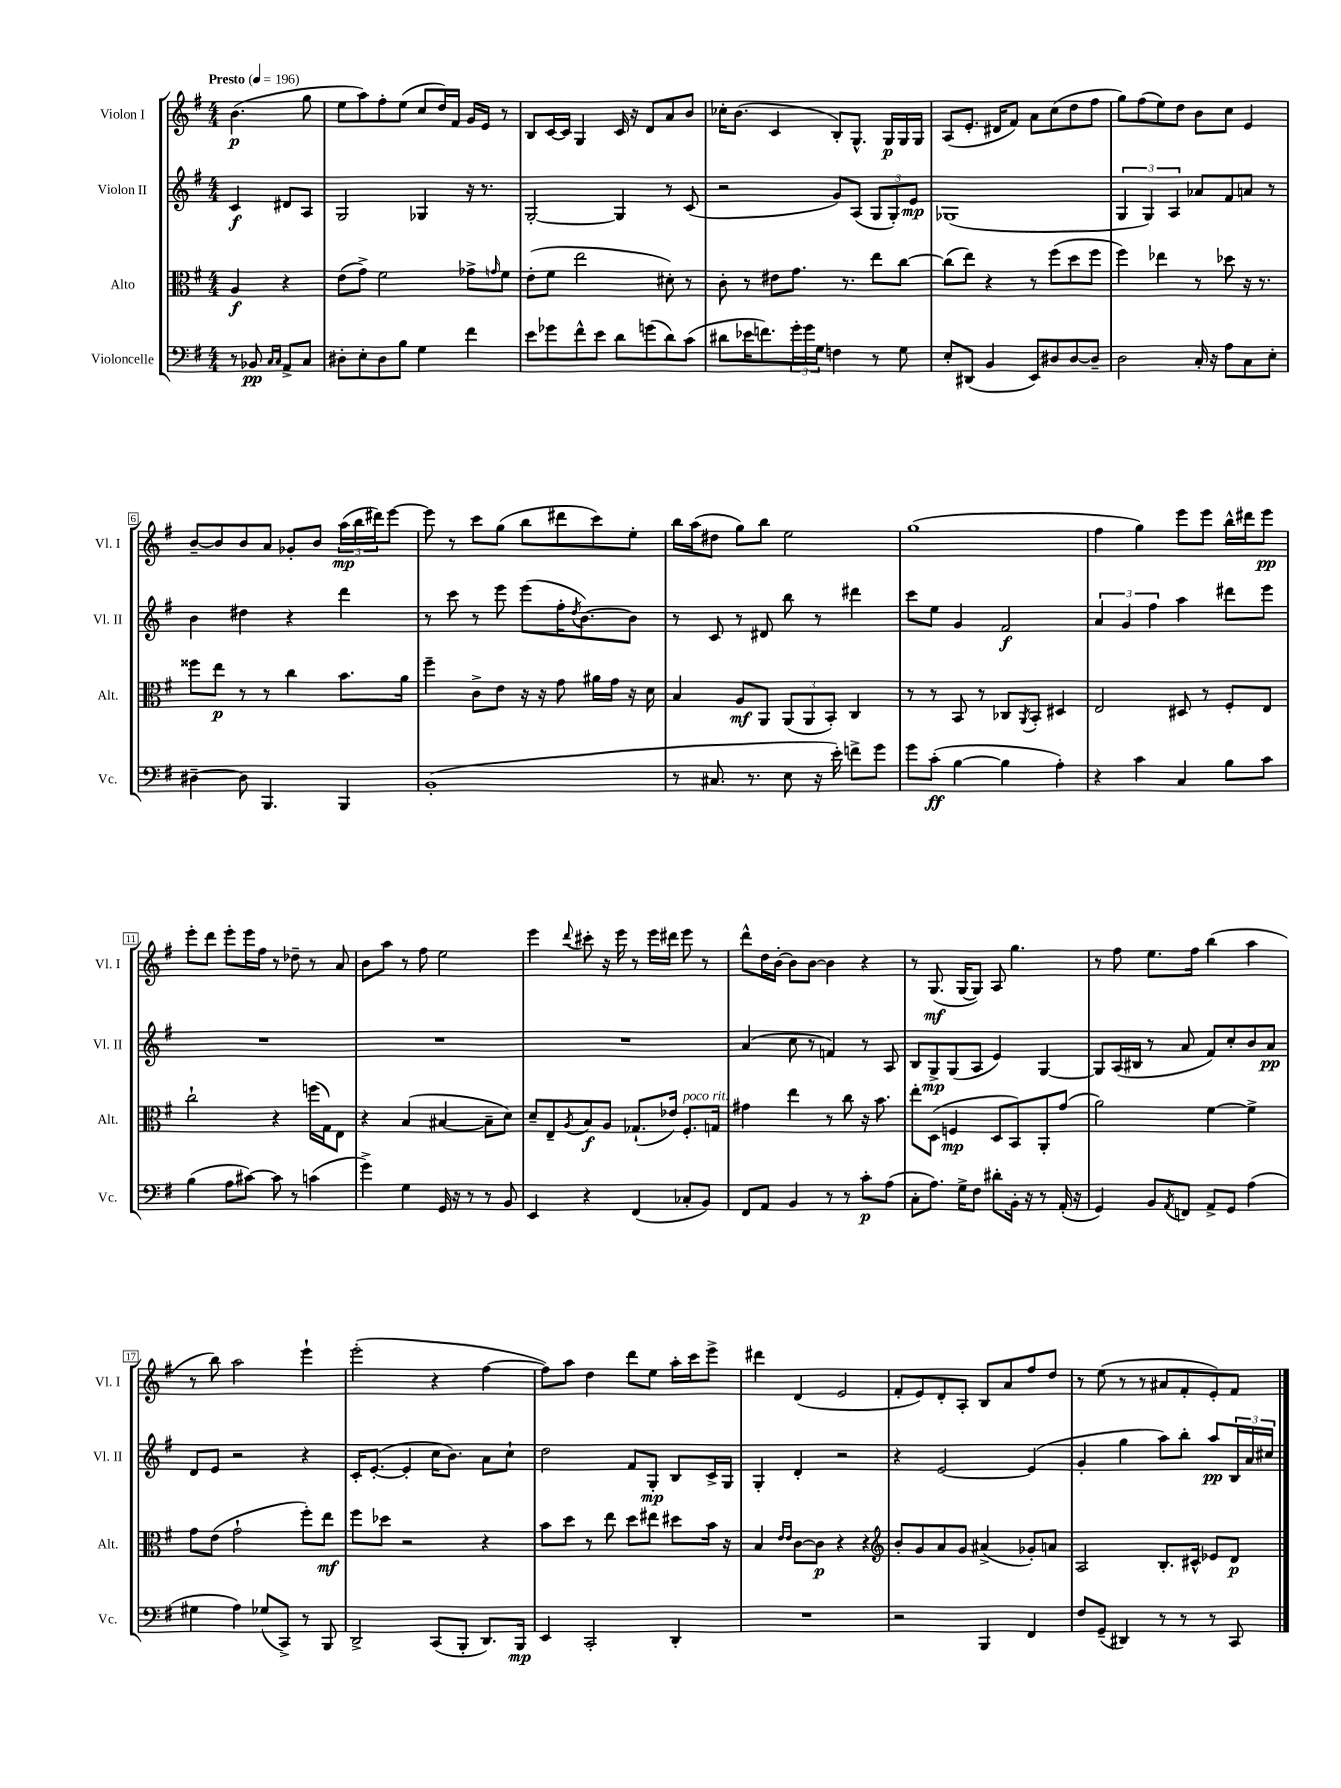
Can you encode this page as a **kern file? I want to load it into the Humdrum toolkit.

**kern	**kern	**kern	**kern
*staff4	*staff3	*staff2	*staff1
*clefF4	*clefC3	*clefG2	*clefG2
*k[f#]	*k[f#]	*k[f#]	*k[f#]
*M4/4	*M4/4	*M4/4	*M4/4
*MM196	*MM196	*MM196	*MM196
8r	4A/	4c/	(4.b\
8BB-/	.	.	.
16qqC/LL	.	.	.
16qqC/JJ	.	.	.
8AA^/L	4r	8d#/L	.
8C/J	.	8A/J	8gg\
=	=	=	=
8D#'\L	(8e\L	2G/	8ee\L
8E'\	8g^\J)	.	8aa\)
8D#\	2f#\	.	8ff#'\
8B\J	.	.	(8ee\J
4G\	.	4G-/	8cc/L
.	.	.	16dd/L)
.	.	.	16f#/JJ
4f#\	8g-^\L	16r	16g/LL
.	.	8.r	16e/JJ
.	16qqg/	.	.
.	8f#\J	.	8r
=	=	=	=
8e\L	(8e'\L	[2G'/	8B/L
8g-\	8f#\J	.	[16c/L
.	.	.	16c/]JJ
8f#^^\	2ee\	.	4G/
8e\J	.	.	.
8d\L	.	4G/]	16c/
.	.	.	16r
(8g\	.	.	8d/L
8d\)	8d#'\)	8r	8a/
(8c\J	8r	(8c/	8b/J
=	=	=	=
8d#\L	8c'\	2r	16cc-'\LK
.	.	.	(8.b\J
16e-\K	8r	.	.
8.f\)	.	.	.
.	8e#\L	.	4c/
24g'\L	8.g\J	.	.
24g\	.	.	.
24G\JJ	.	.	.
4F\	.	8g/L)	8B'/L)
.	8.r	.	.
.	.	(8A/J	8.G^^/J
8r	8ee\L	12G/L	.
.	.	.	16G/LL
.	.	12G'/)	.
8G\	[8cc\J	.	16G/
.	.	12e/J	.
.	.	.	16G/JJ
=	=	=	=
8E'/L	(8cc\]L	(1G-	(8A/L
(8DD#/J	8ee\J)	.	8.e'/J
4BB/	4r	.	.
.	.	.	16d#/LK
.	.	.	8f#/J)
8EE/L)	8r	.	8a\L
8D#/	(8ff#\L	.	(8cc\
[8D#/	8dd\	.	8dd\
8D#~/]J	8ff#\J	.	8ff#\J
=	=	=	=
2D\	4ff#\)	6G/	8gg\L)
.	.	.	(8ff#\
.	.	6G/)	.
.	4ee-\	.	8ee\)
.	.	6A/	.
.	.	.	8dd\J
16C'/	8r	8a-/L	8b\L
16r	.	.	.
8A\L	8dd-\	8f#/	8cc\J
8C\	16r	8a/J	4e/
.	8.r	.	.
8E'\J	.	8r	.
=	=	=	=
[4D#~\	8ff##\L	4b\	[8b~/L
.	8ee\J	.	8b/]
8D#\]	8r	4dd#\	8b/
4.BBB/	8r	.	8a/J
.	4cc\	4r	8g-'/L
.	.	.	8b/J
4BBB/	8.b\L	4ddd\	(24aa\LL
.	.	.	24bb\
.	.	.	24ddd#\J)
.	.	.	[8eee\J
.	16a\Jk	.	.
=	=	=	=
(1BB'	4ff#~\	8r	8eee\]
.	.	8ccc\	8r
.	8c^\L	8r	8ccc\L
.	8e\J	8eee\	(8gg\J
.	16r	(8eee\L	8bb\L
.	16r	.	.
.	8g\	16ff#'\K	8ddd#\
.	.	8qdd/	.
.	.	[8.b\)	.
.	16a#\LL	.	8ccc\)
.	16g\JJ	.	.
.	16r	8b\]J	8ee'\J
.	16d\	.	.
=	=	=	=
8r	4B/	8r	16bb\LL
.	.	.	(16aa\J
8.C#/	.	8c/	8dd#\J
.	8A/L	8r	8gg\L)
8.r	.	.	.
.	8AA/J	8d#/	8bb\J
8E\	(12AA/L	8bb\	2ee\
.	12AA/	.	.
16r	.	8r	.
.	12BB'/J)	.	.
16e'\)	.	.	.
8f^\L	4C/	4ddd#\	.
8g\J	.	.	.
=	=	=	=
8g\L	8r	8ccc\L	(1gg
(8c'\J	8r	8ee\J	.
[4B\	8BB/	4g/	.
.	8r	.	.
4B\]	8C-/L	2f#/	.
.	8qAA/	.	.
.	8BB'/J	.	.
4A'\)	4D#/	.	.
=	=	=	=
4r	2E/	6a/	4ff#\
.	.	6g/	.
4c\	.	.	4gg\)
.	.	6ff#\	.
4C/	8D#/	4aa\	8eee\L
.	8r	.	8eee\J
8B\L	8F#'/L	8ddd#\L	16bb^^\LL
.	.	.	16ddd#\J
8c\J	8E/J	8eee\J	8eee\J
=	=	=	=
(4B\	2cc`\	1r	8eee'\L
.	.	.	8ddd\J
8A\L	.	.	8eee'\L
[8c#\J)	.	.	16eee\L
.	.	.	16ff#\JJ
8c#\]	4r	.	8r
8r	.	.	8dd-~\
(4c\	(16ff\LL	.	8r
.	16G\J)	.	.
.	8E\J	.	8a/
=	=	=	=
4g^\)	4r	1r	8b\L
.	.	.	8aa\J
4G\	(4B/	.	8r
.	.	.	8ff#\
16GG/	[4B#/	.	2ee\
16r	.	.	.
8r	.	.	.
8r	8B#~\]L	.	.
8BB/	8d\J)	.	.
=	=	=	=
4EE/	8d~/L	1r	4eee\
.	8E~/	.	.
.	8qA/	.	8qqddd/
4r	8B/	.	8ccc#'\
.	8A/J	.	16r
.	.	.	16eee\
(4FF#/	(8.G-`/L	.	8r
.	.	.	16eee\LL
.	16e-/Jk)	.	16ddd#\JJ
8C-'/L	8.F#'/L	.	8eee\
8BB/J)	.	.	8r
.	16G/Jk	.	.
=	=	=	=
8FF#/L	4g#\	(4a/	8ddd^^\L
8AA/J	.	.	16dd\L
.	.	.	[16b'\JJ
4BB/	4ee\	8cc\	8b\]L
.	.	8r	[8b\J
8r	8r	4f/)	4b\]
8r	8cc\	.	.
8c'\L	16r	8r	4r
.	8.b\	.	.
(8A\J	.	8A/	.
=	=	=	=
8C'\L	8ee'\L	8B/L	8r
8.A\J)	(8D\J	8G^/	(8.G/
.	4F/	(8G/	.
16G^\LK	.	.	[16G/LK
8F#\J	.	8A/J	8G/]J)
8d#'\L	8D/L	4e/)	8A/
16BB'\Jk	8BB/)	.	4.gg\
16r	.	.	.
8r	8AA'/	[4G/	.
(16AA'/	(8g/J	.	.
16r	.	.	.
=	=	=	=
4GG/)	2a\)	8G/]L	8r
.	.	(16A/L	8ff#\
.	.	16B#/JJ	.
8BB/L	.	8r	8.ee\L
8qAA/	.	.	.
8FF/J	.	8a/	.
.	.	.	16ff#\Jk
8AA^/L	[4f#\	8f#/L)	(4bb\
8GG/J	.	8cc'/	.
(4A\	4f#^\]	8b/	4aa\
.	.	8a/J	.
=	=	=	=
4G#\	8g\L	8d/L	8r
.	(8e\J	8e/J	8bb\)
4A\)	2g`\	2r	2aa\
(8G-/L	.	.	.
8CC^/J)	.	.	.
8r	8ff#'\L)	4r	4eee`\
8BBB/	8ee\J	.	.
=	=	=	=
2DD^/	8ff#\L	16c'/LK	(2eee'\
.	.	([8.e'/J	.
.	8dd-\J	.	.
.	2r	4e'/]	.
(8CC/L	.	16cc\LK	4r
.	.	8.b\J)	.
8BBB'/J	.	.	.
8.DD/L)	4r	8a\L	[4ff#\
.	.	8cc`\J	.
16BBB/Jk	.	.	.
=	=	=	=
4EE/	8b\L	2dd\	8ff#\]L)
.	8dd\J	.	8aa\J
2CC'/	8r	.	4dd\
.	8ee\	.	.
.	8dd\L	8f#/L	8ddd\L
.	8ee#\J	8G'/J	8ee\J
4DD'/	8dd#\L	8B/L	16aa'\LL
.	.	.	16ccc\J
.	16b\Jk	16c^/L	8eee^\J
.	16r	16G/JJ	.
=	=	=	=
1r	4B/	4G'/	4ddd#\
.	16qqe/LL	.	.
.	16qqe/JJ	.	.
.	[8c\L	4d'/	(4d/
.	8c\]J	.	.
.	4r	2r	2e/
.	4r	.	.
=	=	=	=
*	*clefG2	*	*
2r	8b'/L	4r	8f#'/L
.	8g/	.	8e/)
.	8a/	[2e/	8d'/
.	8g/J	.	8A'/J
4BBB/	(4a#^/	.	8B/L
.	.	.	8a/
4FF#/	8g-'/L)	(4e/]	8ff#/
.	8a/J	.	8dd/J
=	=	=	=
8F#/L	2A/	4g'/	8r
(8GG~/J	.	.	(8ee\
4DD#/)	.	4gg\	8r
.	.	.	8r
8r	8.B'/L	8aa\L)	8a#/L
8r	.	8bb'\J	8f#'/
.	16c#^^/Jk	.	.
8r	8e-/L	8aa/L	8e'/)
8CC/	8d/J	24B/L	8f#/J
.	.	24a/	.
.	.	24cc#/JJ	.
==	==	==	==
*-	*-	*-	*-
